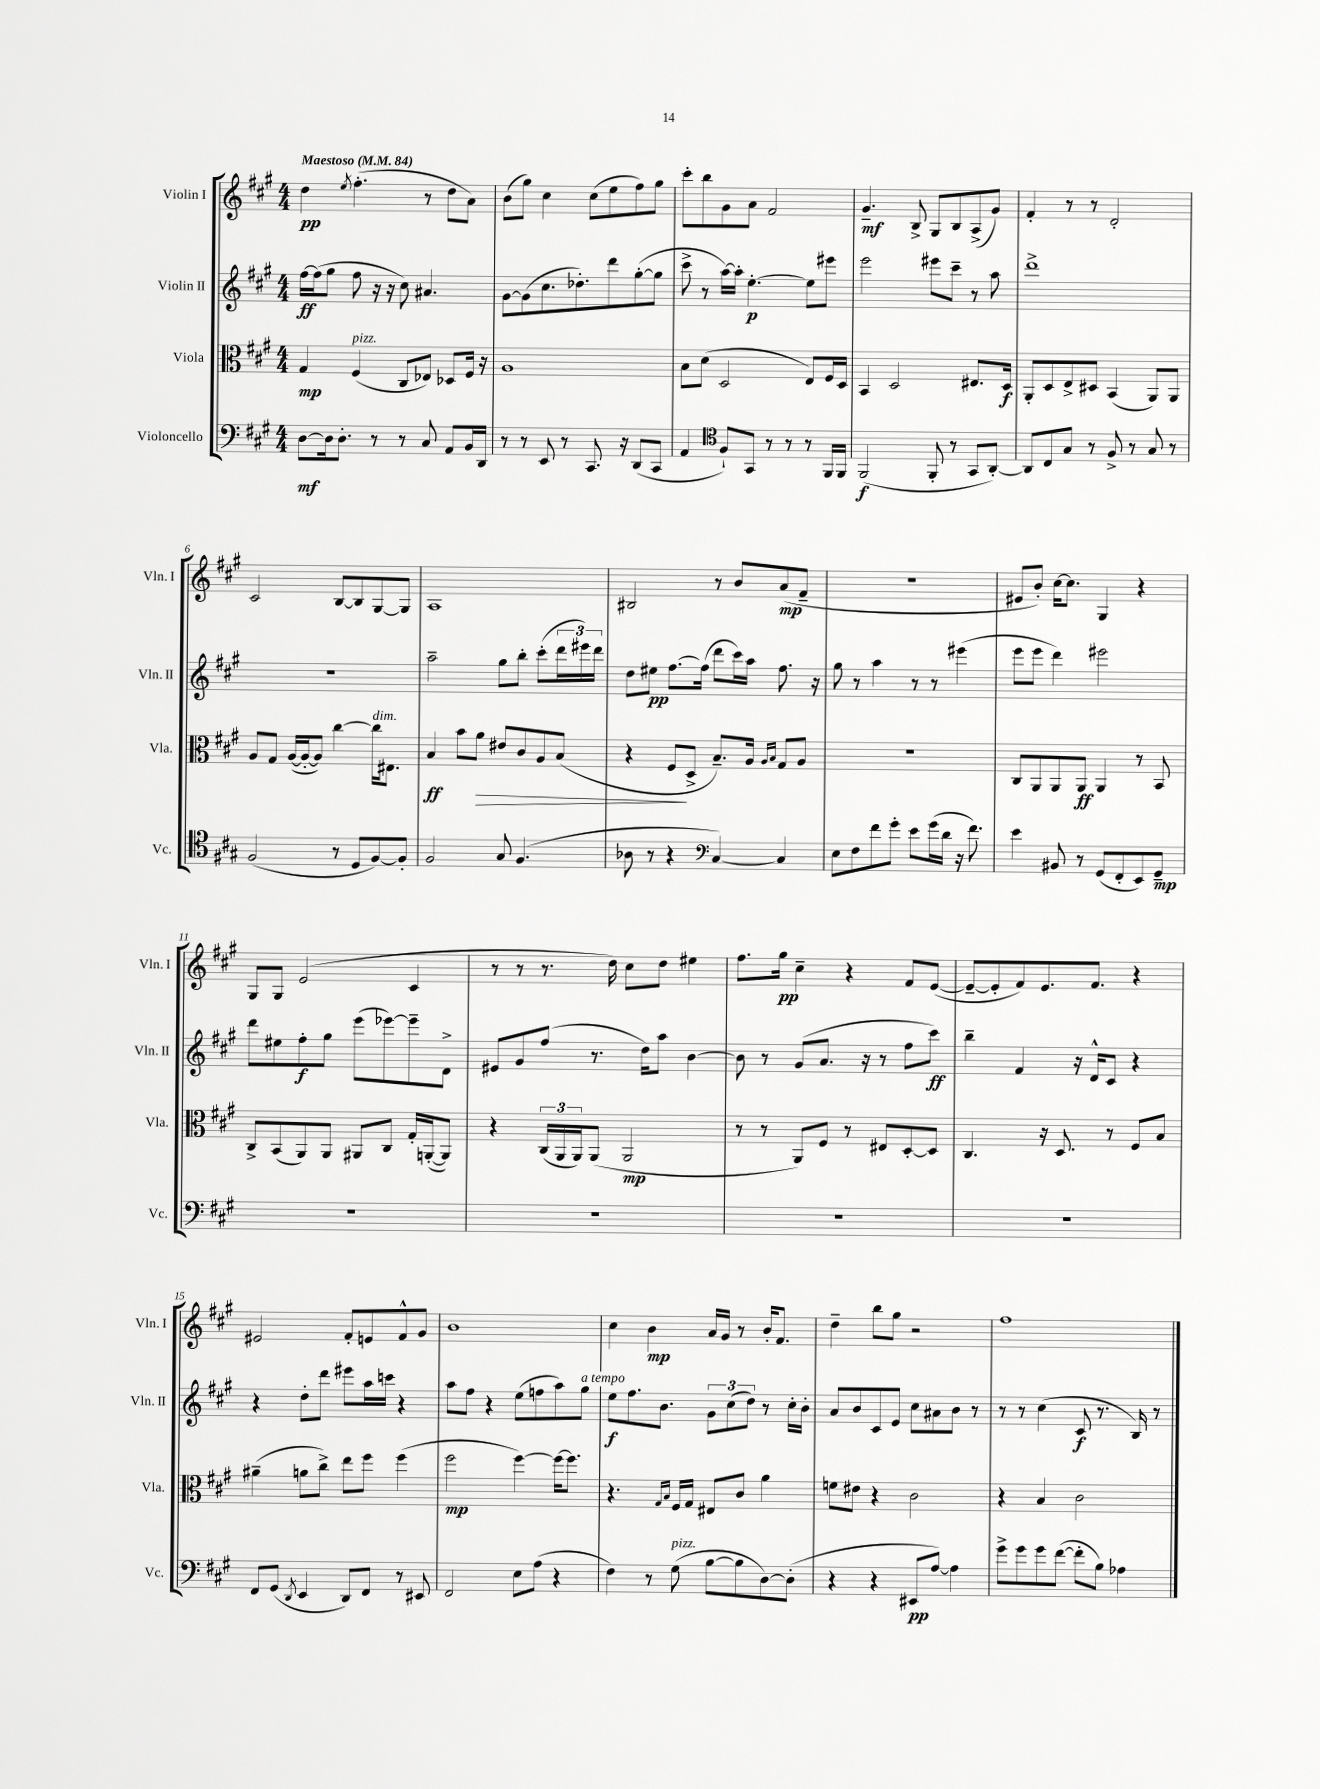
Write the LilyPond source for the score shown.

<<
\new StaffGroup <<
\new Staff = "s0" \with { instrumentName = "Violin I" shortInstrumentName = "Vln. I" } {
    \clef treble \key a \major \numericTimeSignature \time 4/4 \tempo "Maestoso" 4 = 84
    d''4\pp \acciaccatura { e''8 } fis''4.-.( r8 d''8 a'8) |
    b'8( gis''8) cis''4 cis''8( e''8 fis''8) gis''8 |
    cis'''8-. b''8 gis'8 a'8 fis'2 |
    gis'4.--\mf b8-> gis8 b8 a8->( gis'8) |
    fis'4-. r8 r8 d'2-. |
    cis'2 b8~ b8 gis8~ gis8 |
    a1 |
    bis2 r8 b'8 a'8\mp( fis'8-- |
    R1 |
    eis'8 b'8-.) cis''16~ cis''8. gis4 r4 |
    gis8 gis8 e'2( cis'4 |
    r8 r8 r8. d''16) cis''8 d''8 eis''4 |
    fis''8. gis''16\pp cis''4-- r4 fis'8 e'8~( |
    e'8~-- e'8-. fis'8) e'8. fis'8. r4 |
    eis'2 fis'8-. e'8 fis'8-^ gis'8 |
    b'1 |
    cis''4 b'4\mp a'16 gis'16 r8 b'16-. fis'8. |
    d''4-- b''8 gis''8 r2 |
    fis''1 \bar "|." |
}
\new Staff = "s1" \with { instrumentName = "Violin II" shortInstrumentName = "Vln. II" } {
    \clef treble \key a \major \numericTimeSignature \time 4/4
    fis''16~\ff fis''16( gis''8 fis''8 r16 r16 cis''8) ais'4. |
    gis'8~ gis'8( cis''8. des''8.-.) d'''8 gis''8~-.( gis''8 |
    cis'''8-> r8 a''16~) a''16-. e''4.~-.\p e''8 eis'''8 |
    e'''2 eis'''8 cis'''8-- r8 a''8 |
    d'''1-> |
    R1 |
    a''2-- gis''8 b''8-. cis'''8-.( \tuplet 3/2 { d'''16 eis'''16) d'''16 } |
    d''8 eis''8\pp fis''8.~ fis''16( d'''8 cis'''16) a''16 fis''8. r16 |
    gis''8 r8 a''4 r8 r8 eis'''4( |
    e'''8 e'''8 d'''4) eis'''2 |
    d'''8 eis''8 fis''8-.\f gis''8 e'''8( ees'''8~) ees'''8-- d'8-> |
    eis'8 gis'8 fis''8( r8. d''16) a''8 b'4~ |
    b'8 r8 gis'8( a'8. r16 r8 fis''8 cis'''8\ff) |
    b''4-- fis'4 r16 d'16-^ cis'8 r4 |
    r4 d''8-. d'''8 eis'''8 a''16 c'''16 r4 |
    a''8 fis''8 r4 e''8( f''8 a''8) gis''8^\markup { \italic "a tempo" } |
    e''8\f fis''8. b'8. \tuplet 3/2 { gis'8 cis''8( d''8) } r8 cis''16-. b'16-. |
    a'8 b'8 cis'8 e'8 cis''8 ais'8 b'8 r8 |
    r8 r8 cis''4( cis'8\f r8. b16) r8 \bar "|." |
}
\new Staff = "s2" \with { instrumentName = "Viola" shortInstrumentName = "Vla." } {
    \clef alto \key a \major \numericTimeSignature \time 4/4
    gis4\mp fis4^\markup { \italic "pizz." }( cis8 ees8) des8 fis16 r16 |
    a1 |
    b8 d'8( d2 e8) fis16 d16 |
    b,4 d2 eis8. d16\f |
    a,8-. d8 e8-> dis8 b,4( a,8) a,8 |
    a8 gis8 a16~( a16~-. a8) cis''4~ cis''16^\markup { \italic "dim." } eis8. |
    b4\ff b'8 a'8\> eis'8 cis'8 a8 b8( |
    r4 fis8\! d8-> b8.--) a16 \grace { a16 b16 } gis8 a8 |
    R1 |
    cis8 a,8 a,8 a,8\ff a,4 r8 b,8 |
    cis8-> b,8( a,8) a,8 ais,8 cis8 gis16-. a,16~-.( a,8) |
    r4 \tuplet 3/2 { cis16( a,16 a,16) } a,8( a,2\mp |
    r8 r8 a,8) fis8 r8 eis8 d8~-. d8 |
    cis4. r16 d8. r8 fis8 b8 |
    ais'4--( a'8 cis''8->) e''8 fis''8 fis''4( |
    fis''2\mp fis''4~) fis''16~ fis''8. |
    r4. \grace { gis16 b16 } fis16 gis16 eis8 cis'8 a'4 |
    f'8 eis'8 r4 cis'2 |
    r4 b4 cis'2 \bar "|." |
}
\new Staff = "s3" \with { instrumentName = "Violoncello" shortInstrumentName = "Vc." } {
    \clef bass \key a \major \numericTimeSignature \time 4/4
    d8~\mf d16 d8.-. r8 r8 cis8 a,8 b,16 d,16 |
    r8 r8 e,8 r8 cis,8. r16 d,8( cis,8 |
    a,4 \clef tenor fis8-!) gis,8 r8 r8 r8 fis,16 fis,16 |
    fis,2\f( fis,8-. r8 gis,8 a,8~-.) |
    a,8 cis8 gis8 r8 fis8-> r8 gis8 r8 |
    fis2( r8 d8 fis8~) fis8-. |
    fis2 gis8 fis4.( |
    aes8 r8 r4 \clef bass cis4~) cis4 |
    e8 fis8 fis'8 gis'8-. e'8 gis'16( d'16 r16 fis'8.) |
    e'4 bis,8 r8 gis,8( fis,8-. e,8) gis,8--\mp |
    R1 |
    R1 |
    R1 |
    R1 |
    fis,8 gis,8( \acciaccatura { d,8 } e,4 d,8) fis,8 r8 eis,8 |
    fis,2 e8 a8( r4 |
    fis4) r8 gis8^\markup { \italic "pizz." }( b8~ b8 d8~) d8-.( |
    r4 r4 eis,8\pp a8~) a4 |
    gis'8-> gis'8 gis'8 fis'8~( fis'8-. b8) aes4 \bar "|." |
}
>>
>>
